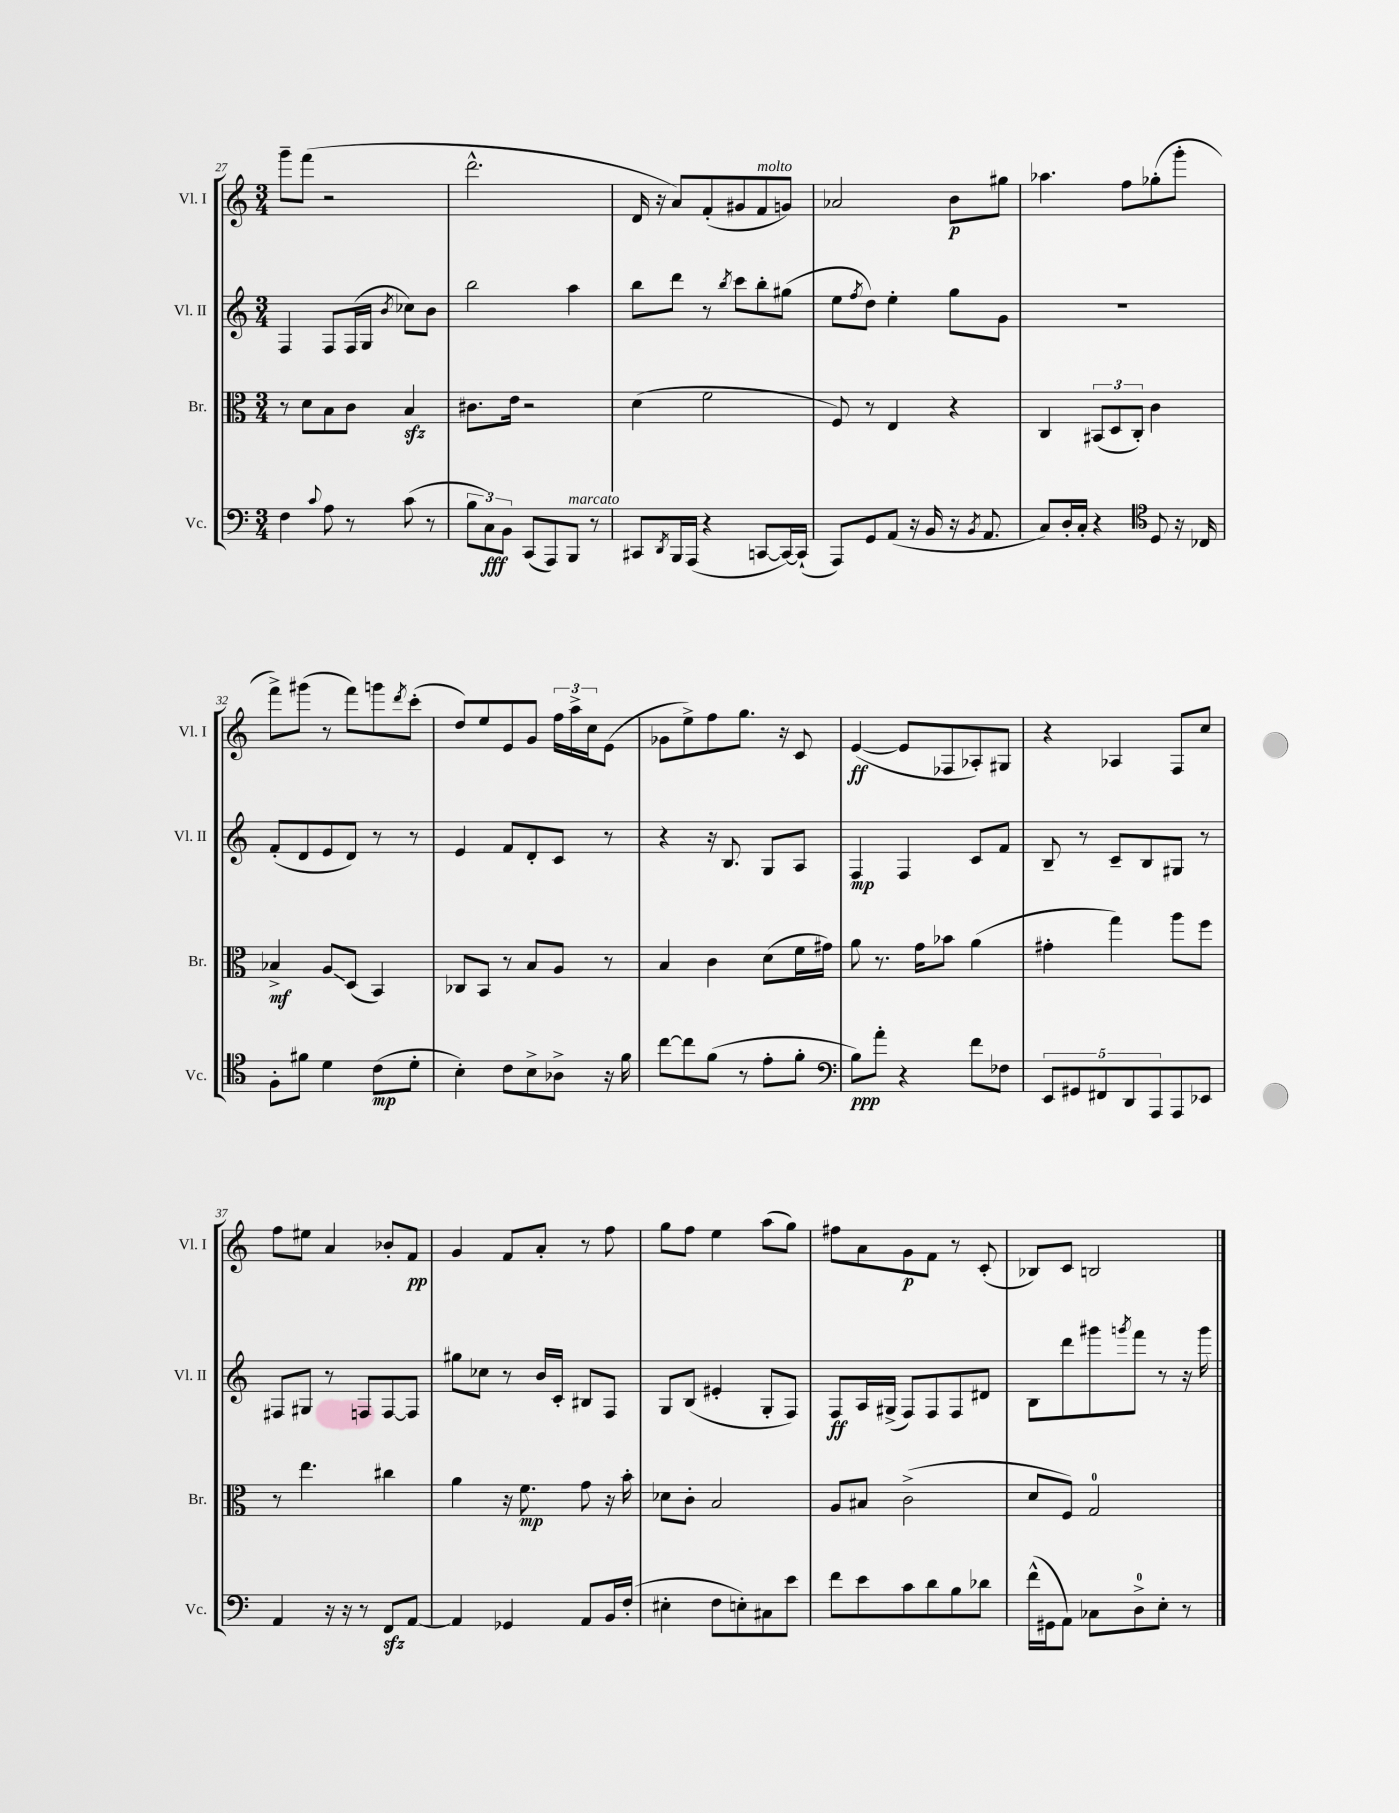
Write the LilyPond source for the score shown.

<<
\new StaffGroup <<
\new Staff = "s0" \with { instrumentName = "Vl. I" shortInstrumentName = "Vl. I" } {
    \clef treble \key c \major \numericTimeSignature \time 3/4
    g'''8-- f'''8( r2 |
    d'''2.-^ |
    d'16 r16 a'8) f'8-.( gis'8 f'8^\markup { \italic "molto" } g'8) |
    aes'2 b'8\p gis''8 |
    aes''4. f''8 ges''8-.( g'''8-. |
    f'''8->) gis'''8( r8 f'''8) g'''8 \acciaccatura { d'''8 } c'''8-.( |
    d''8) e''8 e'8 g'8 \tuplet 3/2 { f''16 a''16-> c''16 } e'8( |
    ges'8 e''8->) f''8 g''8. r16 c'8 |
    e'4~\ff( e'8 fes8 aes8-.) gis8 |
    r4 aes4 f8 c''8 |
    f''8 eis''8 a'4 bes'8-. f'8\pp |
    g'4 f'8 a'8-. r8 f''8 |
    g''8 f''8 e''4 a''8( g''8) |
    fis''8 a'8 g'8\p f'8 r8 c'8-.( |
    bes8) c'8 b2 \bar "|." |
}
\new Staff = "s1" \with { instrumentName = "Vl. II" shortInstrumentName = "Vl. II" } {
    \clef treble \key c \major \numericTimeSignature \time 3/4
    f4 f8 f16( g16 \acciaccatura { b'8 } ces''8) b'8 |
    b''2 a''4 |
    b''8 d'''8 r8 \acciaccatura { b''8 } c'''8 b''8-. gis''8( |
    e''8 \acciaccatura { f''8 } d''8) e''4-. g''8 g'8 |
    R2. |
    f'8-.( d'8 e'8 d'8) r8 r8 |
    e'4 f'8 d'8-. c'8 r8 |
    r4 r16 b8. g8 a8 |
    f4\mp f4 c'8 f'8 |
    b8-- r8 c'8-- b8 gis8 r8 |
    fis8 gis8 r8 f8 f8~ f8 |
    gis''8 ces''8 r8 b'16 c'16-. bis8 f8 |
    g8 b8( eis'4-. g8-. f8) |
    f8\ff a16 gis16->( f8) f8 f8 dis'8 |
    b8 d'''8 gis'''8 \acciaccatura { g'''8 } f'''8 r8 r16 g'''16 \bar "|." |
}
\new Staff = "s2" \with { instrumentName = "Br." shortInstrumentName = "Br." } {
    \clef alto \key c \major \numericTimeSignature \time 3/4
    r8 d'8 b8 c'8 b4\sfz |
    cis'8. e'16 r2 |
    d'4( f'2 |
    f8) r8 e4 r4 |
    c4 \tuplet 3/2 { bis,8( d8 c8-.) } c'4 |
    bes4->\mf a8\glissando d8( b,4) |
    ces8 b,8 r8 b8 a8 r8 |
    b4 c'4 d'8( f'16 gis'16) |
    a'8 r8. g'16 bes'8 a'4( |
    gis'4-. g''4) a''8 f''8 |
    r8 e''4. cis''4 |
    a'4 r16 f'8.\mp g'8 r16 b'16-. |
    des'8 c'8-. b2 |
    a8 bis8 c'2->( |
    d'8 f8) g2-0 \bar "|." |
}
\new Staff = "s3" \with { instrumentName = "Vc." shortInstrumentName = "Vc." } {
    \clef bass \key c \major \numericTimeSignature \time 3/4
    f4 \appoggiatura { c'8 } a8 r8 c'8( r8 |
    \tuplet 3/2 { b8 c8\fff) b,8 } c,8( a,,8) b,,8^\markup { \italic "marcato" } r8 |
    cis,8 \acciaccatura { d,8 } b,,16 a,,16( r4 c,8~ c,16~) c,16-!( |
    a,,8) g,8 a,8( r16 b,16 r16 \acciaccatura { b,8 } a,8. |
    c8) d16-. c16-. r4 \clef tenor d8 r16 ces16 |
    f8-. fis'8 d'4 c'8\mp( d'8-. |
    b4-.) c'8 b8-> aes8-> r16 f'16 |
    c''8~ c''8 f'8( r8 e'8-. f'8-. |
    \clef bass b8\ppp) a'8-. r4 f'8 fes8 |
    \tuplet 5/4 { e,8 gis,8 fis,8 d,8 a,,8 } a,,8 ees,8 |
    a,4 r16 r16 r8 f,8\sfz a,8~ |
    a,4 ges,4 a,8 b,16 f16-.( |
    eis4-. f8 e8-.) cis8 e'8 |
    f'8 e'8 c'8 d'8 b8 des'8 |
    f'16-^( gis,16 a,8) ces8 d8-0-> e8-. r8 \bar "|." |
}
>>
>>
\layout { \context { \Score currentBarNumber = #27 } }
